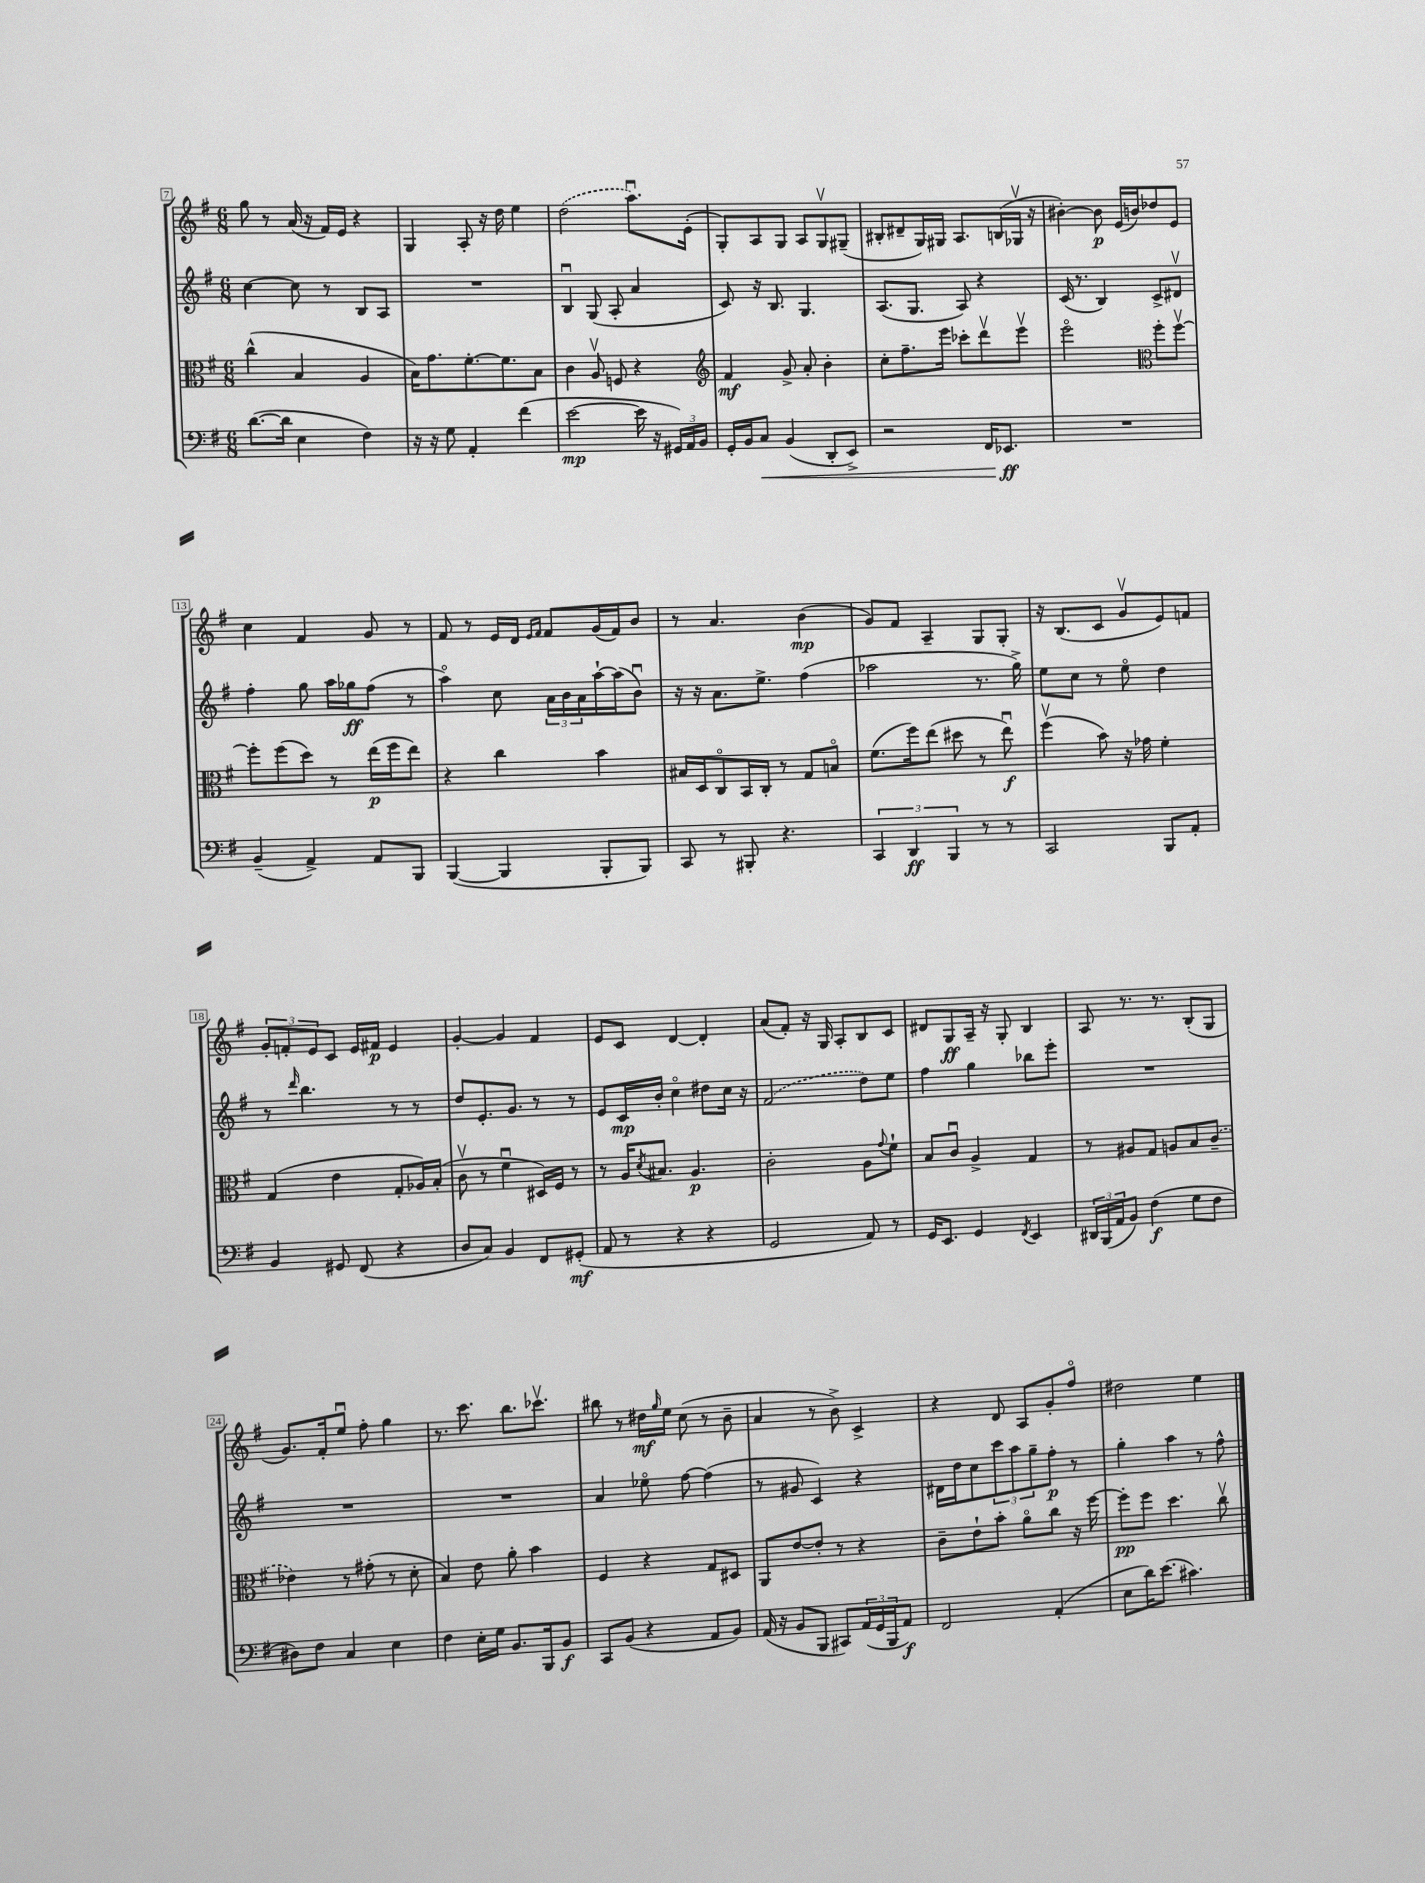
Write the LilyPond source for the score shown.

<<
\new StaffGroup <<
\new Staff = "s0" {
    \clef treble \key g \major \numericTimeSignature \time 6/8
    g''8 r8 a'16( r16 fis'16) e'16 r4 |
    g4 a8-. r16 d''16 e''4 |
    \once \slurDashed d''2( a''8.\downbow) e'16-.( |
    g8-.) a8 g8 a8 g8\upbow gis8--( |
    bis8-. dis'8-- g16) gis16 a8. b16( ges16\upbow r16 |
    bis'4~-.) bis'8\p e'16( b'16) des''8 e'8 |
    c''4 fis'4 g'8 r8 |
    fis'8 r8 e'16 d'16 \grace { e'16 fis'16 } fis'8 g'16( fis'16) b'8 |
    r8 a'4. b'4\mp( |
    g'8) fis'8 a4-- g8 g8-. |
    r16 b8.( c'8 g'8\upbow e'8) f'8 |
    \tuplet 3/2 { g'8-. f'8-. e'8 } c'8 e'16 fis'16\p e'4 |
    g'4~-. g'4 fis'4 |
    e'8 c'8 d'4~ d'4-. |
    a'8( fis'8-.) r16 g16 a8-. b8 c'8 |
    dis'8 g8\ff a16-- r16 g8-. b4 |
    a8 r8. r8. b8-.( g8 |
    g'8.) fis'16-. e''8\downbow fis''8-. g''4 |
    r8. c'''8. b''8. ces'''8.\upbow |
    bis''8 r8 dis''16\mf \grace { g''16 } e''16 c''8( r8 b'8-- |
    a'4 r8 b'8->) c'4-> |
    r4 d'8 a8 g'8-. fis''8\flageolet |
    dis''2 e''4 \bar "|." |
}
\new Staff = "s1" {
    \clef treble \key g \major \numericTimeSignature \time 6/8
    c''4~ c''8 r8 b8 a8 |
    R2. |
    b4\downbow g8( a8-. a'4 |
    c'8) r16 b8. g4. |
    a8.( g8. a8) r4 |
    c'16( r8. b4) c'8-> dis'8\upbow |
    fis''4-. g''8 a''16 ges''16\ff fis''8( r8 |
    a''4\flageolet) c''8 \tuplet 3/2 { a'16 b'16 a'16 } a''16~-! a''16( b'8\downbow) |
    r16 r16 a'8. e''8.-> fis''4( |
    aes''2 r8. g''16->) |
    e''8 c''8 r8 e''8\flageolet d''4 |
    r8 \grace { d'''16 } b''4. r8 r8 |
    d''8 e'8.-. g'8. r8 r8 |
    e'8 c'16\mp b'16-. c''4\flageolet dis''8 c''16 r16 |
    \once \slurDashed fis'2( d''8) e''8 |
    fis''4 g''4 bes''8 e'''8-. |
    R2. |
    R2. |
    R2. |
    a'4 ees''8\flageolet fis''8~ fis''4( |
    r8 gis'8 c'4) r4 |
    dis'16 d''16 c''8 \tuplet 3/2 { c'''8 a''8 g''8-- } fis''8-.\p r8 |
    g''4-. a''4 r8 fis''8-^ \bar "|." |
}
\new Staff = "s2" {
    \clef alto \key g \major \numericTimeSignature \time 6/8
    c''4-^( b4 a4 |
    b16) g'8. fis'8.~-. fis'8. b8 |
    c'4 a8\upbow f8 r4 |
    \clef treble fis'4\mf g'8-> a'8-. b'4-. |
    c''8-. fis''8.-- e'''16 ces'''8-. d'''8\upbow e'''8\upbow |
    e'''2\flageolet \clef alto fis''8-. fis''8~\upbow |
    fis''8-. fis''8( d''8) r8 e''16\p( fis''16 e''8) |
    r4 c''4 b'4 |
    bis16 d16 c8\flageolet b,16 c16-. r8 g8 b8\flageolet |
    fis'8.( fis''16) e''8( dis''8 r8 e''8\downbow\f) |
    fis''4\upbow( b'8) r16 ges'16 fis'4-. |
    g4( e'4 g8-. aes16) b16-.( |
    c'8\upbow r8 fis'4\downbow dis16) fis16 r8 |
    r8 a16 \acciaccatura { d'8 } bis8. a4.\p |
    c'2-. a8 \appoggiatura { g'8 } fis'8-! |
    b8 c'8\downbow a4-> g4 |
    r8 ais8 g8 a8 b8 \once \slurDashed c'8--( |
    ees'4) r8 gis'8-.( r8 d'8-. |
    b4) e'8 a'8-. b'4 |
    fis4 r4 g8 dis8 |
    a,8 e'8~ e'8-. r8 r4 |
    c'8-- e'8-! b'8-. a'8\flageolet c''8 r16 fis''16~ |
    fis''8-.\pp fis''8 d''4. c''8\upbow \bar "|." |
}
\new Staff = "s3" {
    \clef bass \key g \major \numericTimeSignature \time 6/8
    d'8.~( d'16 e4 fis4) |
    r16 r16 g8 a,4-. fis'4( |
    e'2~\mp e'16 r16 \tuplet 3/2 { gis,16) a,16 b,16 } |
    g,16-. b,16 c8\< b,4( d,8-. e,8->) |
    r2 fis,16 ees,8.\ff\! |
    R2. |
    b,4--( a,4->) a,8 b,,8 |
    b,,4~( b,,4 b,,8-. b,,8) |
    c,8 r8 bis,,8-. r4. |
    \tuplet 3/2 { c,4 d,4\ff b,,4 } r8 r8 |
    c,2 b,,8 a,8-. |
    b,4 gis,8 fis,8( r4 |
    d8 c8) b,4 fis,8 gis,8-.\mf( |
    a,8 r8 r4 r4 |
    g,2 a,8) r8 |
    g,16 e,8. g,4 \acciaccatura { fis,8 } e,4 |
    \tuplet 3/2 { dis,16 b,,16( a,16 } b,8) fis4\f( g8 fis8 |
    dis8) fis8 c4 e4 |
    fis4 e16-. g16 b,8. b,,16 b,8\f |
    c,8 b,8( r4 a,8 b,8) |
    a,16( r16 b,8 b,,8 cis,8) \tuplet 3/2 { a,16( g,16 b,,16 } a,8\f) |
    fis,2 a,4-.( |
    e8 d'16) e'8.( cis'4.) \bar "|." |
}
>>
>>
\layout { \context { \Score currentBarNumber = #7 \override BarNumber.stencil = #(make-stencil-boxer 0.1 0.3 ly:text-interface::print) } }
